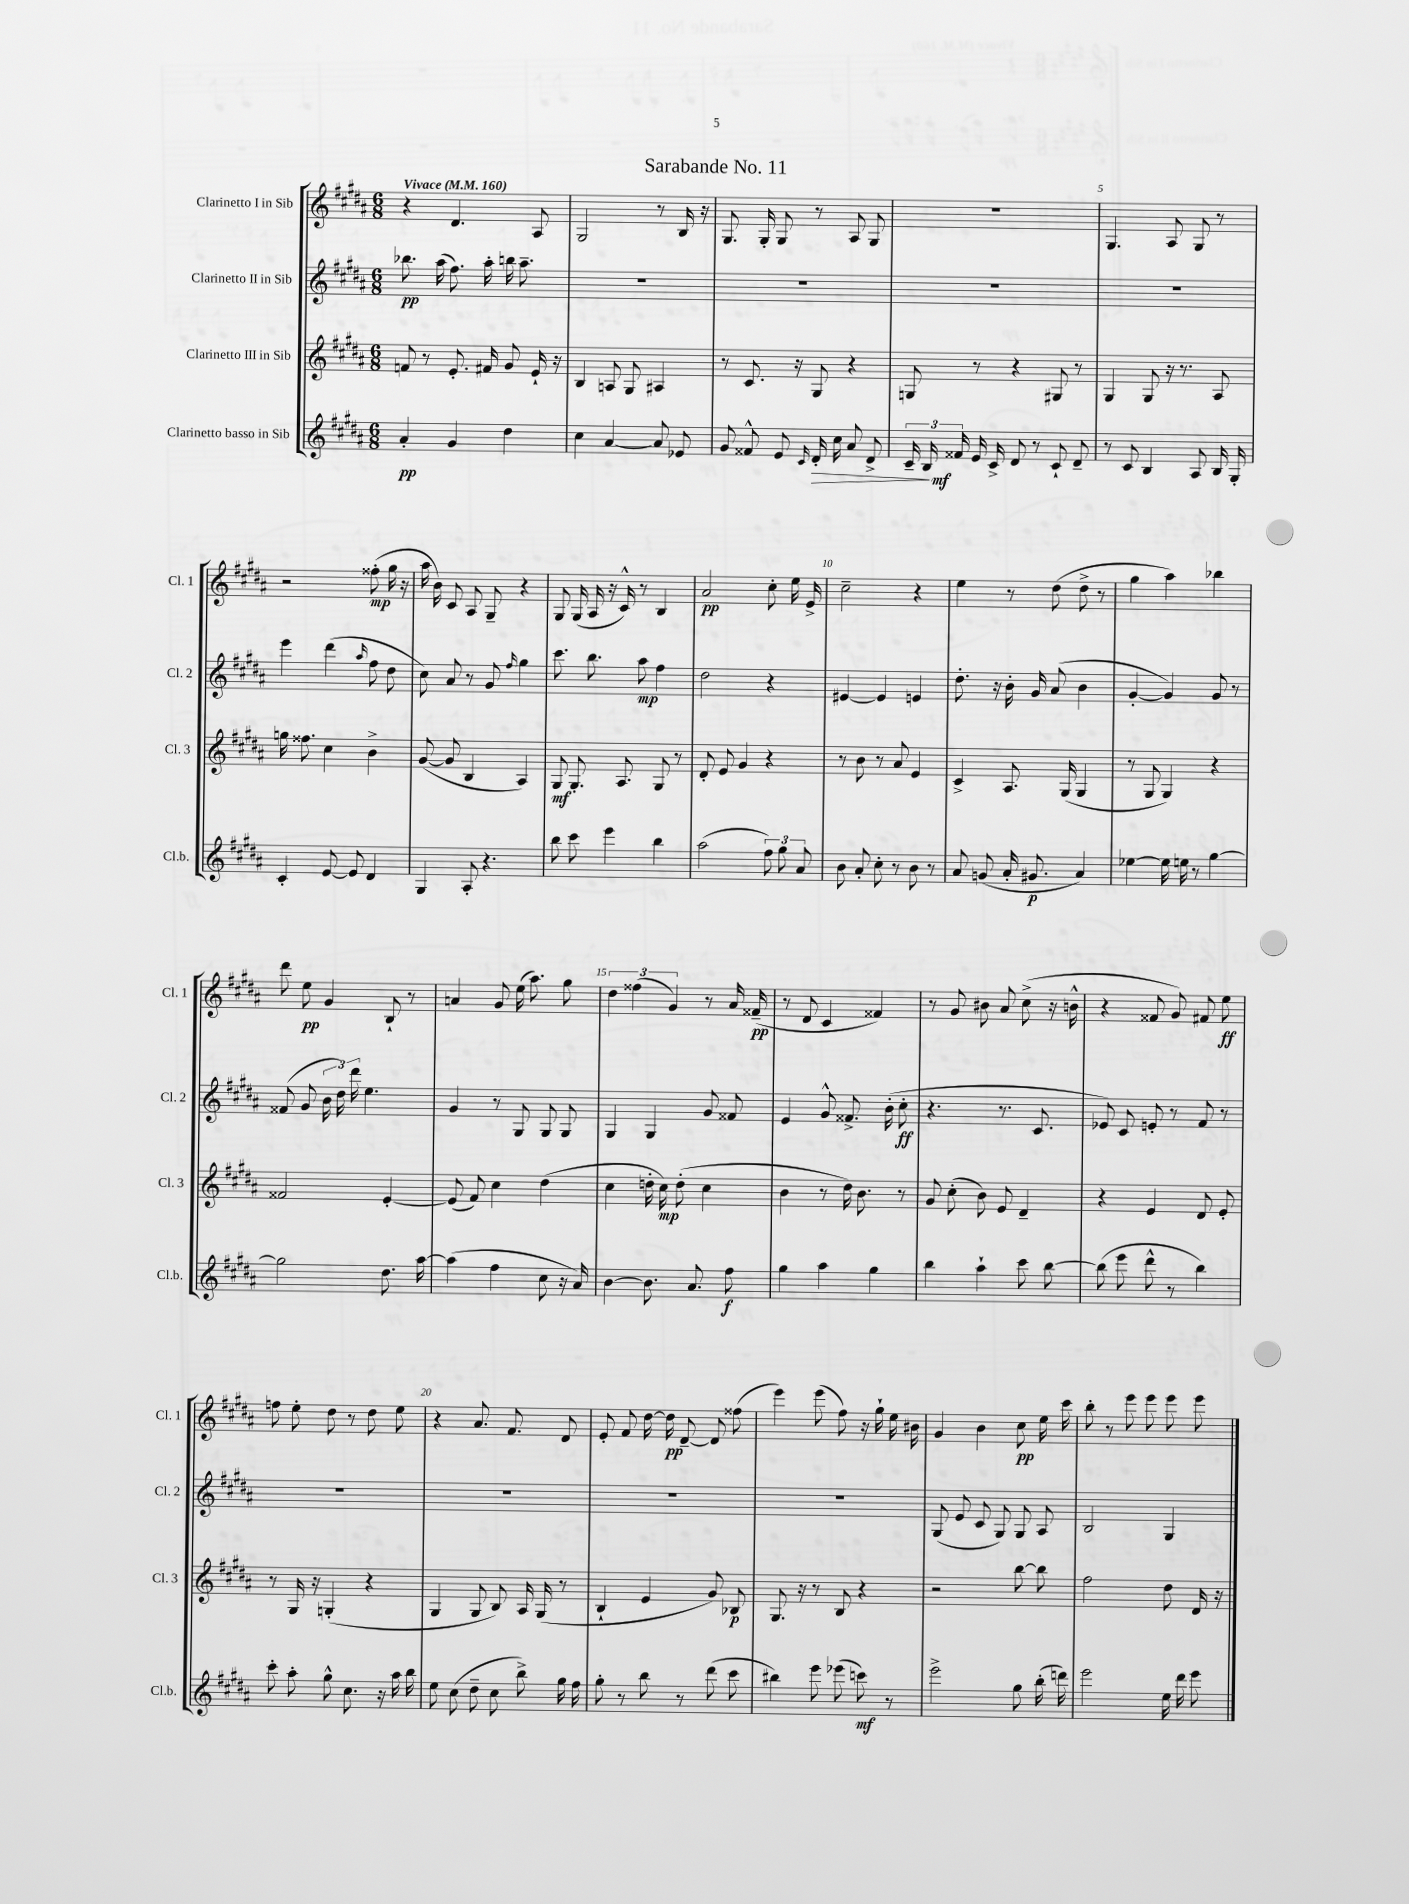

**kern	**kern	**kern	**kern
*staff4	*staff3	*staff2	*staff1
*clefG2	*clefG2	*clefG2	*clefG2
*k[f#c#g#d#a#]	*k[f#c#g#d#a#]	*k[f#c#g#d#a#]	*k[f#c#g#d#a#]
*M6/8	*M6/8	*M6/8	*M6/8
*MM160	*MM160	*MM160	*MM160
4a#'/	8f/	8.bb-\	4r
.	8r	.	.
.	.	(16aa#\	.
4g#/	8.e'/	8.ff#\)	4.d#/
.	16f#/	16aa#'\	.
4dd#\	8g#/	16bb\	.
.	.	8.aa#~\	.
.	16e`/	.	8A#/
.	16r	.	.
=	=	=	=
4cc#\	4B/	2.r	2G#/
[4a#/	8A/	.	.
.	8G#/	.	.
8a#/]	4A#/	.	8r
8e-/	.	.	16B/
.	.	.	16r
=	=	=	=
8g#/	8r	2.r	8.G#/
8f##^^/	8.c#/	.	.
.	.	.	16G#'/
8e/	.	.	8G#/
.	16r	.	.
16qqc#/	.	.	.
16d#'/	8G#/	.	8r
16cc#\	.	.	.
8a#/	4r	.	8A#/
8d#^/	.	.	8G#/
=	=	=	=
24c#~/	8G/	2.r	2.r
24B/	.	.	.
24f##/	.	.	.
16e/	8r	.	.
16c#^/	.	.	.
8d#/	4r	.	.
8r	.	.	.
8c#`/	8G#/	.	.
8d#~/	8r	.	.
=	=	=	=
8r	4G#/	2.r	4.G#/
8c#/	.	.	.
4B/	8G#/	.	.
.	16r	.	8A#/
.	8.r	.	.
8A#/	.	.	8G#/
16B/	8A#/	.	8r
16G#'/	.	.	.
=	=	=	=
4c#'/	16gg\	4eee\	2r
.	8.ff##\	.	.
[8e/	4cc#\	(4ddd#\	.
8e/]	.	.	.
.	.	16qqaa#/	.
4d#/	4b^\	8ff#\	(8ff##'\
.	.	8dd#\	16gg#\
.	.	.	16r
=	=	=	=
4G#/	([8g#/	8cc#\)	16aa#\
.	.	.	16b\)
.	8g#/]	8a#/	8c#/
8A#'/	4B/	8r	8A#/
4.r	.	8g#/	8G#~/
.	.	16qqff#/	.
.	4A#/)	4gg#\	4r
=	=	=	=
8bb\	8G#/	8.ccc#\	8G#/
8ccc#\	8.G#'/	.	(16G#/
.	.	8.bb\	16A#/
4eee\	.	.	16r
.	8.A#/	.	16c#^^/)
.	.	8aa#\	8r
4bb\	8G#/	4ff#\	4B/
.	8r	.	.
=	=	=	=
(2aa#\	8d#'/	2dd#\	2a#/
.	8e/	.	.
.	4g#/	.	.
12ff#\)	4r	4r	8cc#'\
12gg#\	.	.	.
.	.	.	16ee\
12a#/	.	.	.
.	.	.	16e^/
=	=	=	=
8b\	8r	[4e#/	2cc#~\
8a#'/	8b\	.	.
8cc#'\	8r	4e#/]	.
8r	8a#/	.	.
8b\	4e/	4e/	4r
8r	.	.	.
=	=	=	=
8a#/	4c#^/	8.dd#'\	4ee\
(8g/	.	.	.
.	.	16r	.
16a#'/	8.A#/	16b'\	8r
8.g#/	.	16g#/	.
.	.	(8a#/	(8dd#\
.	(16G#/	.	.
4a#/)	4G#/	4b\	8dd#^\
.	.	.	8r
=	=	=	=
[4ee-\	8r	[4g#'/	4gg#\
.	8G#/	.	.
16ee-\]	4G#/)	4g#/])	4aa#\)
16ee\	.	.	.
8r	.	.	.
[4gg#\	4r	8g#/	4bb-\
.	.	8r	.
=	=	=	=
2gg#\]	2f##/	(8f##/	8ddd#\
.	.	8g#/	8ee\
.	.	24b\	4g#/
.	.	24dd#\)	.
.	.	24ddd#\	.
.	.	4.ee\	.
8.dd#\	[4e'/	.	8B`/
.	.	.	8r
[16aa#\	.	.	.
=	=	=	=
(4aa#\]	(8e/]	4g#/	4a/
.	8f#/)	.	.
4ff#\	4cc#\	8r	8g#/
.	.	8G#/	(16ee\
.	.	.	8.aa#\)
8cc#\	(4dd#\	8G#/	.
16r	.	8G#/	8gg#\
16a#/)	.	.	.
=	=	=	=
[4b\	4cc#\	4G#/	6dd#\
.	.	.	(6ff##\
8.b\]	16dd'\	4G#/	.
.	16cc#\)	.	.
.	.	.	6g#/)
.	(8dd'\	.	.
8.a#/	.	.	.
.	4cc#\	8g#/	8r
8ff#\	.	8f##/	16a#/
.	.	.	(16f##~/
=	=	=	=
4gg#\	4b\	4e/	8r
.	.	.	8d#/
4aa#\	8r	8g#^^/	4c#/
.	16dd#\)	8.f##^/	.
.	8.b\	.	.
4gg#\	.	.	4f##/)
.	.	(16b'\	.
.	8r	8cc#'\	.
=	=	=	=
4bb\	8g#/	4.r	8r
.	(8cc#'\	.	8g#/
4aa#`\	8b\)	.	8b#\
.	8e/	8.r	8a#/
8ccc#\	4d#~/	.	(8cc#^\
.	.	8.c#/	.
[8bb\	.	.	16r
.	.	.	16b^^\
=	=	=	=
(8bb\]	4r	8e-/)	4r
8eee\	.	8c#/	.
8ddd#^^\	4e/	8e'/	8f##/
8r	.	8r	8g#/)
4bb\)	8d#/	8f#/	8f#/
.	8e'/	8r	8ee\
=	=	=	=
8ccc#'\	8r	2.r	8ff\
8aa#'\	16G#/	.	8ee'\
.	16r	.	.
8gg#^^\	(4G'/	.	8dd#\
8.cc#\	.	.	8r
.	4r	.	8dd#\
16r	.	.	.
16aa#\	.	.	8ee\
16bb\	.	.	.
=	=	=	=
8ee\	4G#/	2.r	4r
(8cc#\	.	.	.
8dd#~\	8G#/	.	8.a#/
8cc#\	8B/)	.	.
.	.	.	8.f#/
8bb^\)	16A#/	.	.
.	(16G#/	.	.
16gg#\	8r	.	8d#/
16ff#\	.	.	.
=	=	=	=
8gg#'\	4B`/	2.r	8e'/
8r	.	.	8f#/
8bb\	4e/	.	[16dd#\
.	.	.	16dd#\]
8r	.	.	[8d#~/
(8ddd#\	8g#/)	.	8d#/]
8ccc#\	8B-/	.	(8ff##\
=	=	=	=
4bb#\)	8.G#/	2.r	4eee\)
.	16r	.	.
8eee\	8r	.	(8eee\
(8eee-\	8B/	.	8ff#\)
8ccc\)	4r	.	16r
.	.	.	16gg#`\
8r	.	.	16ee\
.	.	.	16b#\
=	=	=	=
2eee^\	2r	(8G#/	4g#/
.	.	8e/	.
.	.	8c#/	4b\
.	.	8G#/)	.
8gg#\	[8bb\	8G#/	8cc#\
(16bb'\	8bb\]	8A#/	16ee\
16ddd\)	.	.	16ccc#\
=	=	=	=
2eee\	2ff#\	2B/	8bb'\
.	.	.	8r
.	.	.	8eee\
.	.	.	8eee\
16ee\	8dd#\	4G#/	8eee\
16ddd#\	.	.	.
8eee\	16d#/	.	8eee\
.	16r	.	.
==	==	==	==
*-	*-	*-	*-
